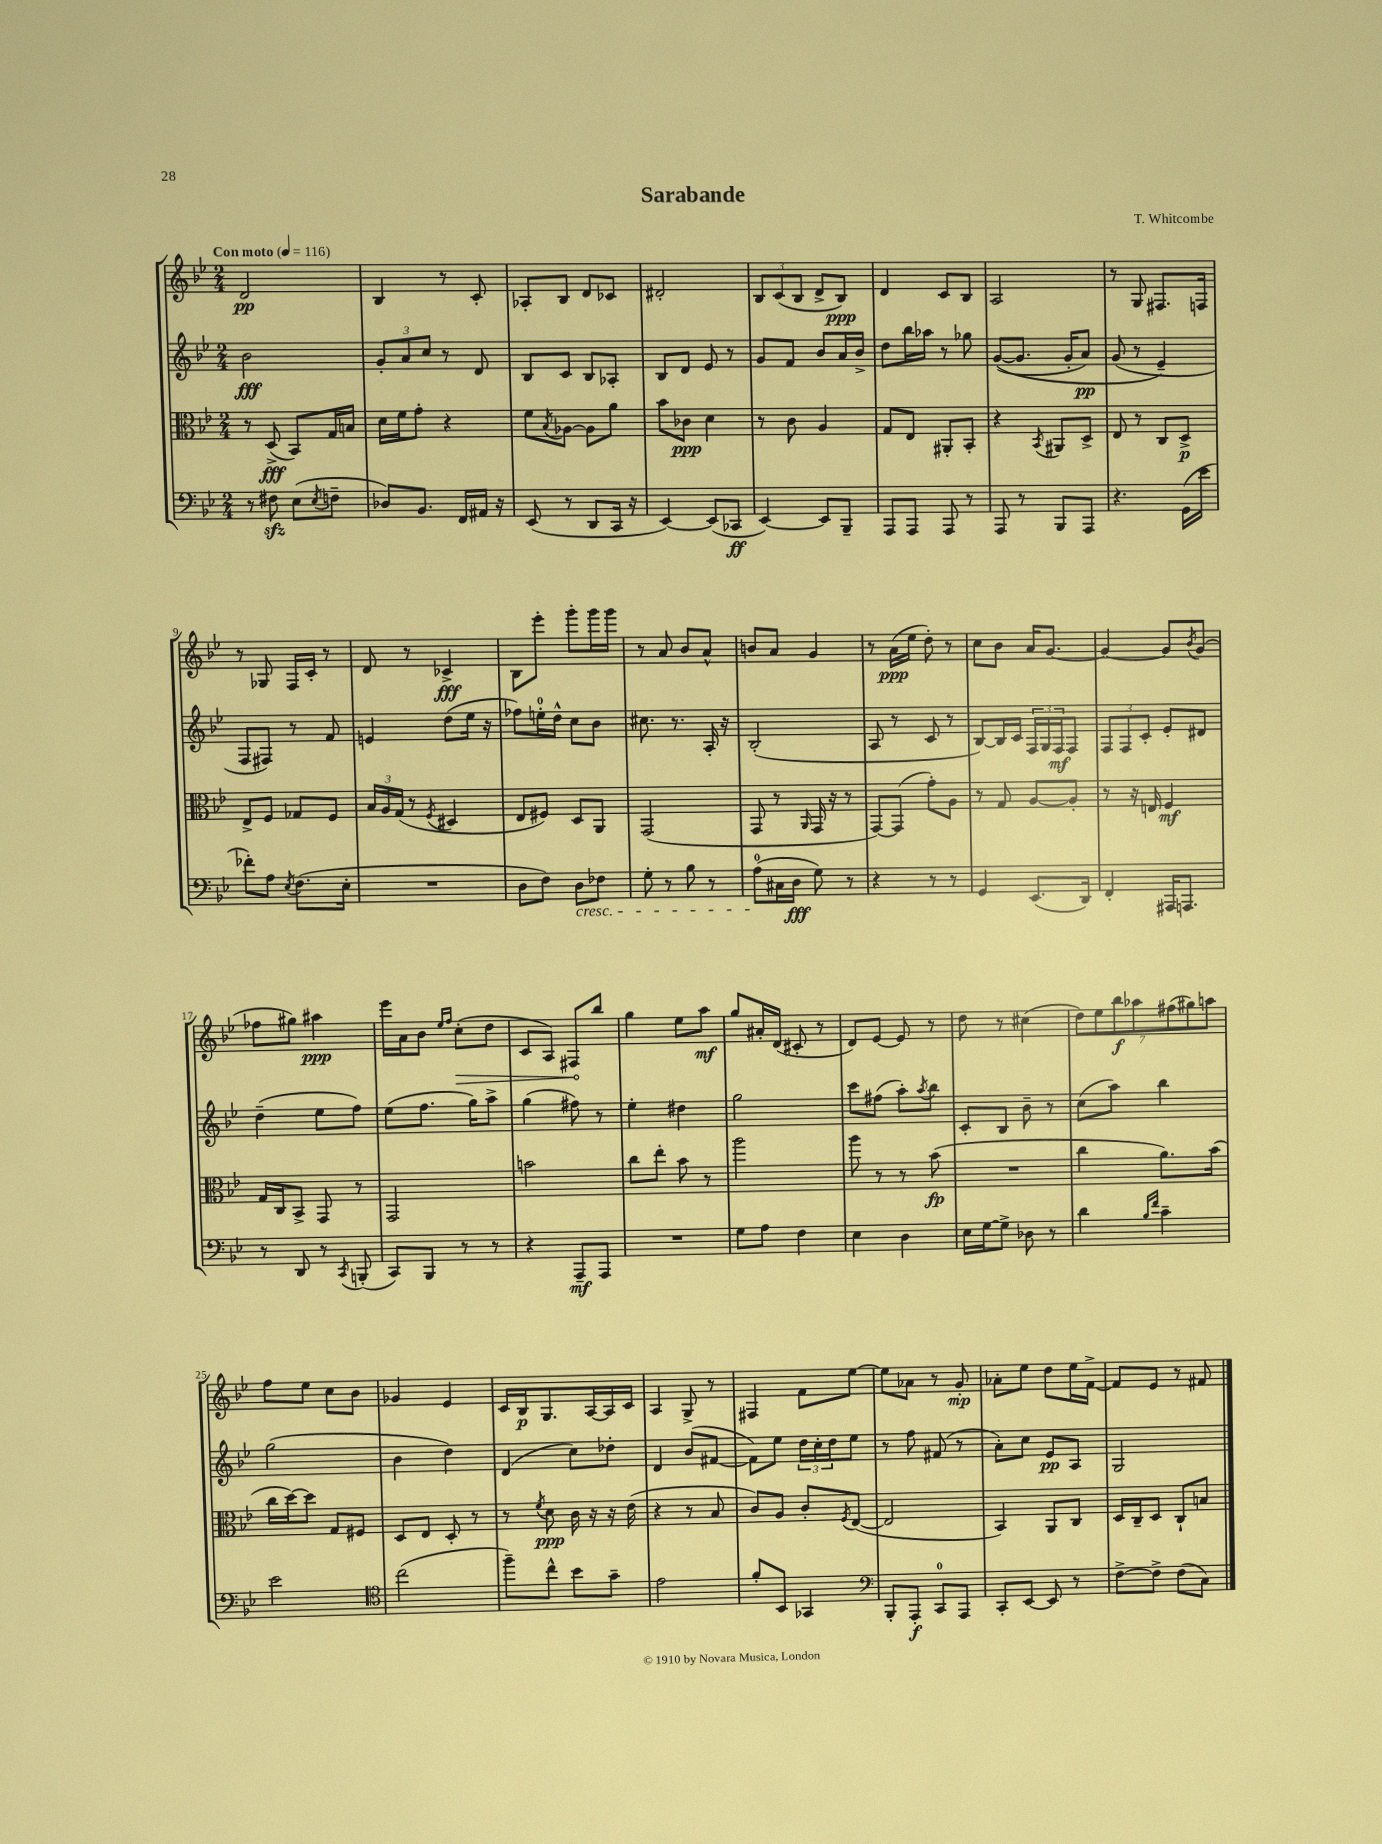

**kern	**kern	**kern	**kern
*staff4	*staff3	*staff2	*staff1
*clefF4	*clefC3	*clefG2	*clefG2
*k[b-e-]	*k[b-e-]	*k[b-e-]	*k[b-e-]
*M2/4	*M2/4	*M2/4	*M2/4
*MM116	*MM116	*MM116	*MM116
8r	8r	2b-	2d
8F#	(8D^	.	.
(8E-	8BB-)	.	.
8qE-	.	.	.
8F~	16G	.	.
.	16B	.	.
=	=	=	=
8D-)	16d	12g'	4B-
.	16f	.	.
.	.	12a	.
8.BB-	8g'	.	.
.	.	12cc	.
.	4r	8r	8r
16FF	.	.	.
16AA#	.	8d	8c'
16r	.	.	.
=	=	=	=
(8EE-	8f	8B-	8A-'
.	8qB-	.	.
8r	[8A-	8c	8B-
8DD	8A-]	8B-	8d
16CC	8a	8A-'	8c-
16r	.	.	.
=	=	=	=
[4EE-)	8b-	8B-	2d#'
.	8c-	8d	.
(8EE-]	4d	8e-	.
8CC-	.	8r	.
=	=	=	=
[4EE-)	8r	8g	12B-
.	.	.	(12c
.	8c	8f	.
.	.	.	12B-
8EE-]	4A	8b-	8d^
8BBB-~	.	16a	8B-)
.	.	16b-^	.
=	=	=	=
8AAA	8G	8dd	4d
8AAA	8E-	16bb-	.
.	.	16aa-	.
8AAA	8AA#'	8r	8c
8r	8BB-'	8gg-	8B-
=	=	=	=
8AAA	4r	&(([8g	2A
8r	.	8.g]	.
.	8qBB-	.	.
8BBB-	8AA#	.	.
.	.	16g'	.
8AAA	8D^	8a)	.
=	=	=	=
4.r	8E-	(8g	8r
.	8r	8r	8G
.	8C	4e-~&)	8.F#
(16GG	8D^	.	.
16e-	.	.	16F
=	=	=	=
8f-')	8E-^	8F	8r
8A	8F	8F#)	8G-
8qE-	.	.	.
(8.F	8G-	8r	16F
.	.	.	16c'
.	8F	8f	8r
16E-'	.	.	.
=	=	=	=
2r	24B-	4e	8d
.	24A	.	.
.	(24G	.	.
.	8r	.	8r
.	8qF	.	.
.	4D#	(8dd	4c-^
.	.	16ee-	.
.	.	16r	.
=	=	=	=
8D	8E-	8ff-)	8B-
8F)	8F#)	16ee'	8eee-'
.	.	16dd^^	.
8D	8D	8cc	8ggg'
8F-	8AA	8b-	16ggg
.	.	.	16ggg
=	=	=	=
8G'	(2GG	8.cc#	8r
8r	.	.	8a
.	.	8.r	.
8B-	.	.	8b-
8r	.	16A'	8a^^
.	.	16r	.
=	=	=	=
(8A	8GG	(2B-'	8b
16C#	8r	.	8a
16D	.	.	.
.	16qqAA	.	.
8G)	16GG	.	4g
.	16r	.	.
8r	8r	.	.
=	=	=	=
4r	[8GG)	8A	8r
.	(8GG]	8r	(16a
.	.	.	16ee-
8r	8g')	8c	8dd')
8r	8A	8r	8r
=	=	=	=
4GG	8r	[8B-)	8cc
.	8G	16B-]	8b-
.	.	16c	.
(8.EE-	[8A	24F	16a
.	.	24G	.
.	.	.	[8.g
.	.	24F	.
.	8A']	8F	.
16DD)	.	.	.
=	=	=	=
4FF'	8r	12F	4g_
.	.	12F	.
.	16r	.	.
.	.	12c'	.
.	16E	.	.
16AAA#	4F	8e-'	8g]
8.AAA	.	.	.
.	.	.	8qb-
.	.	8d#	(8g
=	=	=	=
8r	16G	(4dd~	8ff-
.	16C	.	.
8DD	8BB-^	.	8gg#)
8r	8GG	8ee-	4aa#
8qCC	.	.	.
(8BBB'	8r	8ff)	.
=	=	=	=
8CC)	2GG	(8ee-	16eee-
.	.	.	16a
8BBB-	.	8.ff	8b-
.	.	.	16qqee-
.	.	.	16qqff
8r	.	.	(8cc'
.	.	16gg)	.
8r	.	8aa^	8dd
=	=	=	=
4r	2b	(4gg	8c
.	.	.	8A)
8AAA~	.	8ff#)	8F#
8AAA	.	8r	8bb-
=	=	=	=
2r	8cc	4ee-'	4gg
.	8ee-'	.	.
.	8b-	4dd#	8ee-
.	8r	.	8aa
=	=	=	=
8G	2aa	2gg	8gg
8A	.	.	16a#'
.	.	.	(16d
4F	.	.	8c#'
.	.	.	8r
=	=	=	=
4E-	8aa	8ccc	8d)
.	8r	(8ff#	[8e-
4D	8r	8aa')	8e-]
.	.	8qaa	.
.	(8b-	8bb-	8r
=	=	=	=
16E-	2r	8c'	8dd
[16G	.	.	.
8G^]	.	8B-	8r
8D-	.	8b-~	(4cc#
8r	.	8r	.
=	=	=	=
4d	4cc	(8cc	14dd)
.	.	.	14ee-
.	.	8aa)	.
.	.	.	14bb-
.	.	.	14aa-
16qqB-	.	.	.
16qqf	.	.	.
4c~	8.a)	4bb-	.
.	.	.	(14ff#
.	.	.	14gg#)
.	.	.	14aa
.	(16b-	.	.
=	=	=	=
2e-	16cc	(2gg	8ff
.	[16dd)	.	.
.	8dd]	.	8ee-
.	8G	.	8cc
.	8F#	.	8b-
=	=	=	=
*clefC4	*	*	*
(2cc	8D	4b-	4g-
.	8E-	.	.
.	8D'	4dd)	4e-
.	8r	.	.
=	=	=	=
8ff~)	8r	(4d	16c
.	.	.	16B-
.	8qf	.	.
8cc^^	8d	.	8.G
8b-	16c	8cc)	.
.	16r	.	[16A
8g~	16r	8dd-'	16A]
.	(16e-	.	16c
=	=	=	=
2e-	4r	4d	4A
.	8r	(8b-	8G^
.	8B-	[8f#	8r
=	=	=	=
8f'	8c)	8f#])	4F#
8BB-	8A	8ee-	.
4GG-	8c'	24dd	8f
.	.	24cc'	.
.	.	24dd	.
.	8qF	.	.
.	([8E-	8ee-	[8ee-
=	=	=	=
*clefF4	*	*	*
8BBB-'	2E-]	8r	8ee-]
8AAA'	.	8ff	8a-
8CC	.	(8f#	8r
8AAA	.	8r	8g'
=	=	=	=
8CC'	4BB-)	8a')	8a-'
[8EE-	.	8cc	8ee-
8EE-]	8AA	8e-	8dd
8r	8C	8A	16ee-
.	.	.	[16f^
=	=	=	=
[8F^	16D	2G	8f]
.	16C~	.	.
8F^]	8D	.	8e-
(8F	8C`	.	8r
8C)	8B	.	8f#
==	==	==	==
*-	*-	*-	*-
